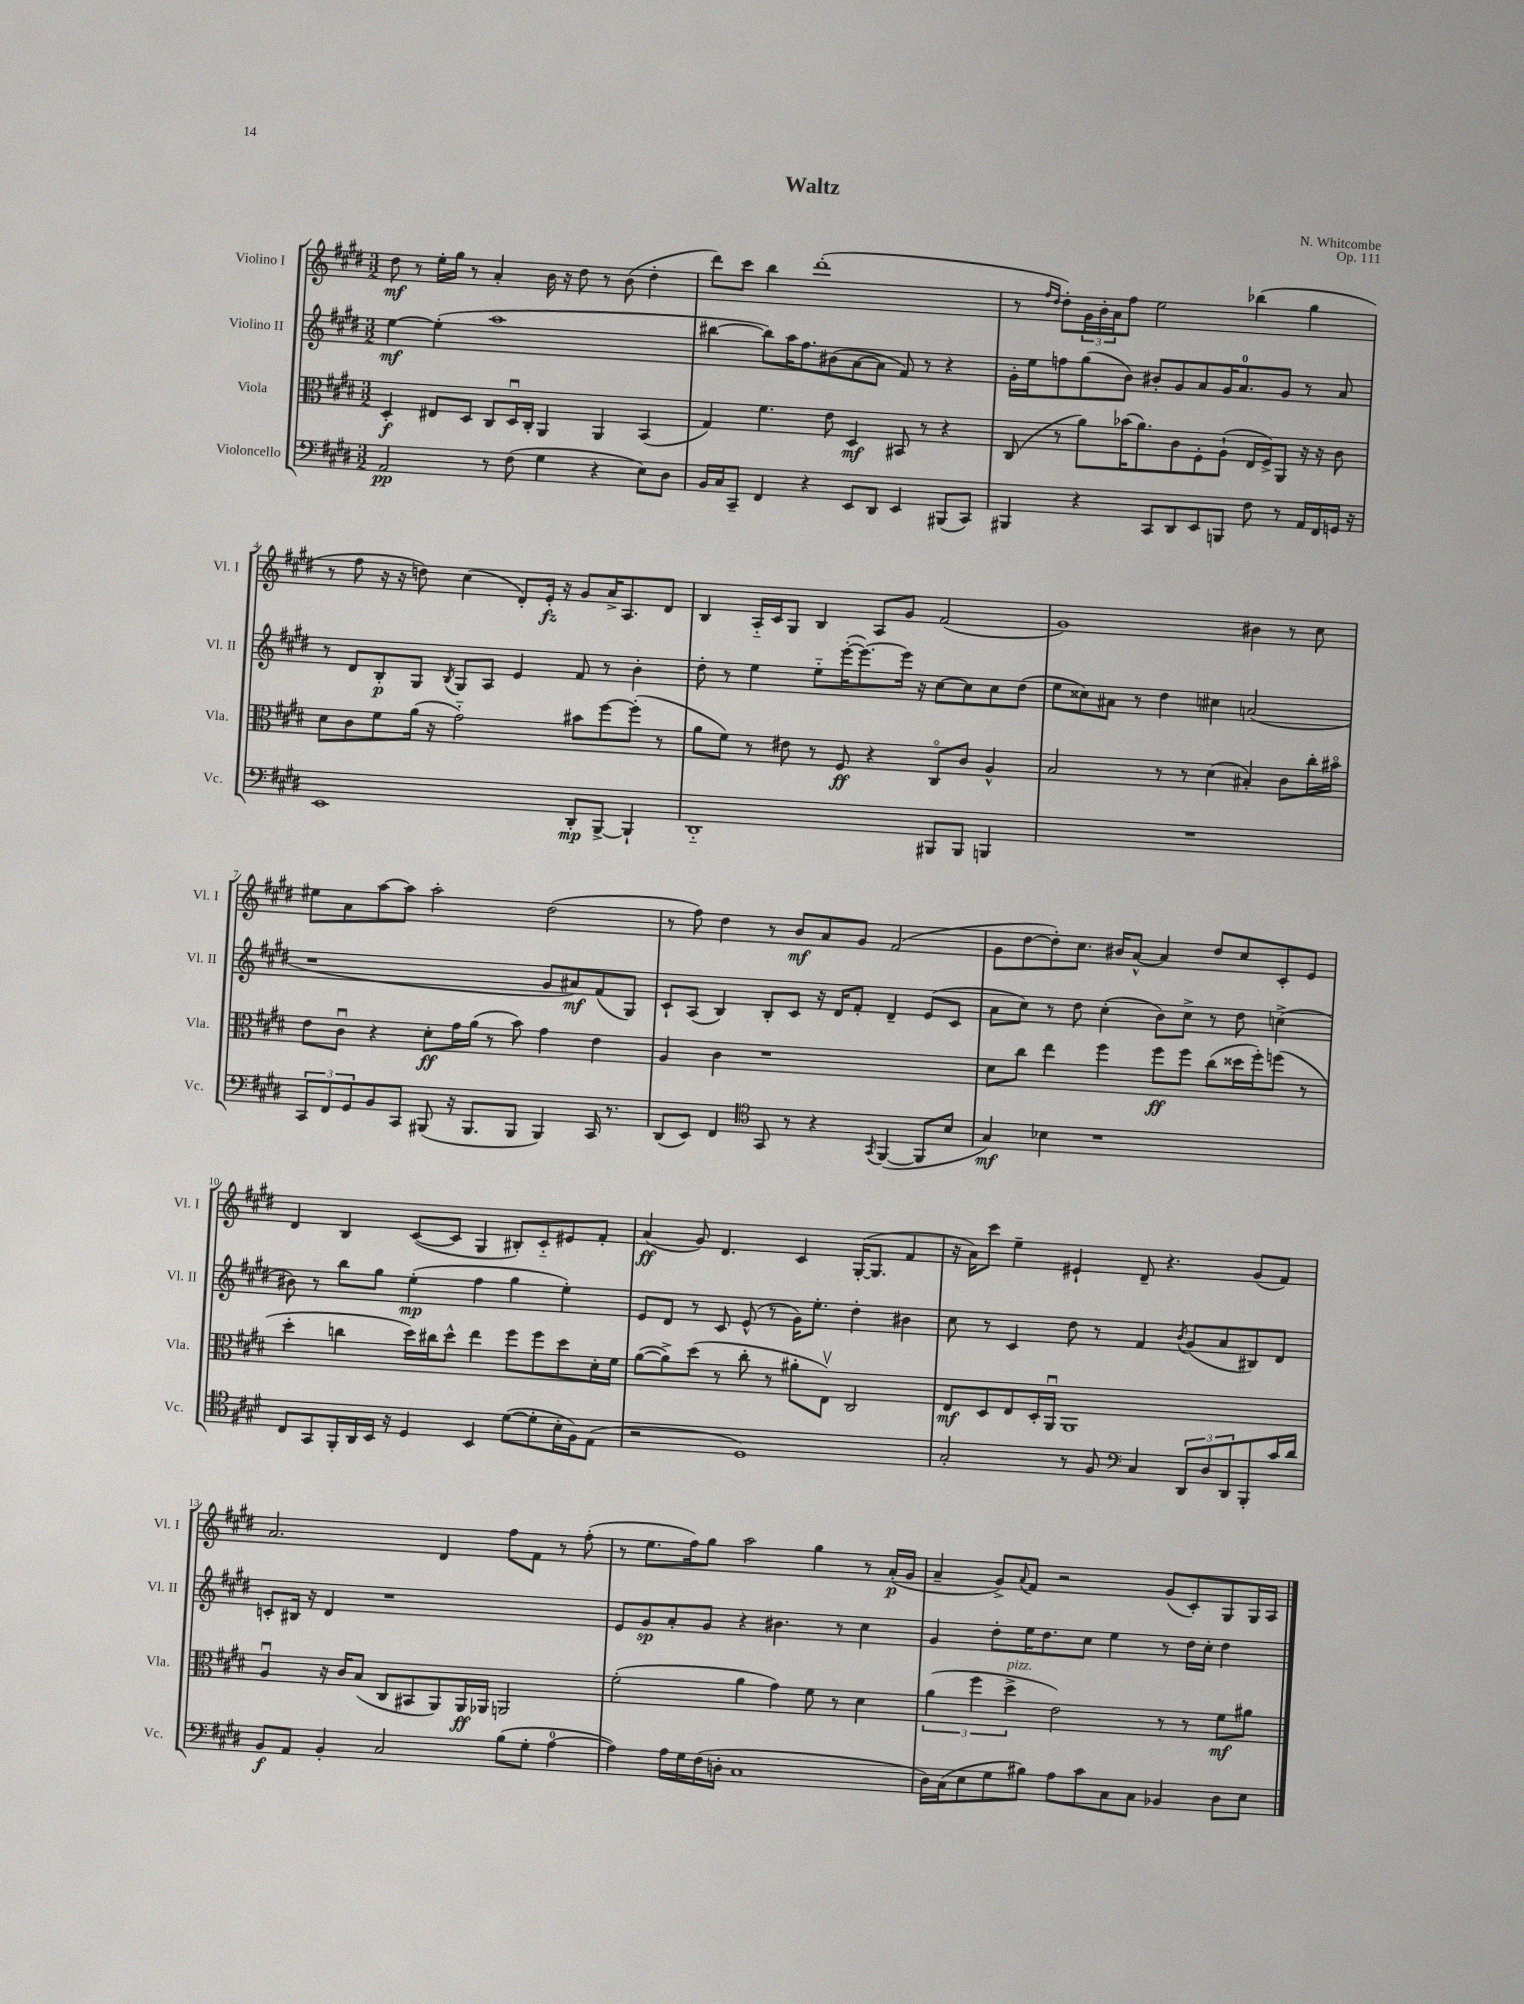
\header { title = "Waltz" composer = "N. Whitcombe" opus = "Op. 111" }
<<
\new StaffGroup <<
\new Staff = "s0" \with { instrumentName = "Violino I" shortInstrumentName = "Vl. I" } {
    \clef treble \key e \major \numericTimeSignature \time 3/2
    dis''8\mf r8 e''16-. gis''16 r8 a'4-. b'16 r16 dis''8 r8 b'8( dis''4-. |
    dis'''8) cis'''8 b''4 dis'''1-.( |
    r8 \grace { fis''16 dis''16 } dis''8-.) \tuplet 3/2 { gis'16 b'16-. a'16 } fis''8 e''2 bes''4( gis''4 |
    r8 fis''8 r16 r16 d''8) cis''4( dis'8-.) e'16-.\fz r16 gis'8 a'16-> a8. dis'8 |
    b4 a16-_ cis'16 gis8 b4 a8 gis'8 fis'2( |
    gis'1) bis'4 r8 cis''8 |
    eis''8 a'8 a''8~ a''8 a''2-. dis''2( |
    r8 fis''8) dis''4 r8 b'8\mf a'8 gis'8 fis'2( |
    gis'8 dis''8~ dis''8-.) cis''8. bis'16 a'8~-^ a'4 dis''8 cis''8 cis'8-. e'8 |
    dis'4 b4 cis'8~( cis'8 gis4 bis8-.) cis'8-_ eis'8 fis'8-. |
    a'4\ff( gis'8) dis'4. cis'4 gis16~-.( gis8. fis'4 |
    r16 a'16) cis'''8 e''4-- eis'4-! dis'8-- r4. gis'8( fis'8) |
    a'2. dis'4 fis''8 fis'8 r8 fis''8-.( |
    r8 e''8. fis''16) gis''8 a''2 gis''4 r8 a'16-.\p( gis'16 |
    a'4-- gis'8->) \appoggiatura { a'8 } fis'8 r2 gis'8( cis'8-.) gis8 gis16 a16 \bar "|." |
}
\new Staff = "s1" \with { instrumentName = "Violino II" shortInstrumentName = "Vl. II" } {
    \clef treble \key e \major \numericTimeSignature \time 3/2
    e''4~\mf e''4-.( a''1 |
    bis''4~ bis''8) a''16 fis''8. bis'8( a'8~ a'8 fis'8) r8 r4 |
    gis'16-. e''16 f''8 gis''8( b'8) bis'8-. gis'8 a'8 gis'16 a'8.-0 gis'8 r8 a'8 |
    r8 dis'8 b8-.\p gis8 \acciaccatura { b8 } gis8 a8 e'4 fis'8 r8 b'4-. |
    dis''8-. r8 e''4 e''8-_ e'''16~-.( e'''8.~) e'''16 r16 cis''8~ cis''8 cis''8 dis''8( |
    e''8 cisis''8) ais'8 r8 dis''4 cis''4 a'2( |
    r1 gis'8 ais'8\mf) fis'8( gis8) |
    cis'8-! a8( b4) b8-. cis'8 r16 dis'16 fis'8-. dis'4-- e'8( cis'8 |
    a'8 cis''8) r8 dis''8 cis''4-.( b'8) cis''8-> r8 dis''8 c''4->( |
    bis'8) r8 b''8 gis''8 e''4-.\mp( fis''4 gis''4 e''4-.) |
    e'8 dis'8 r8 cis'8 e'8-^( r8 gis'16) e''8.-. dis''4-. bis'4 |
    cis''8 r8 cis'4 dis''8 r8 fis'4 \acciaccatura { b'8 } gis'8( a'8 bis8) dis'8 |
    c'8-. bis16 r16 dis'4 r1 |
    e'8 gis'8\sp a'8-. gis'8 r4 bis'4. r8 cis''4 |
    gis'4 dis''8-. e''16 dis''8. cis''8 e''4 r8 dis''16 cis''16-. dis''4 \bar "|." |
}
\new Staff = "s2" \with { instrumentName = "Viola" shortInstrumentName = "Vla." } {
    \clef alto \key e \major \numericTimeSignature \time 3/2
    dis4-.\f eis8 dis8 cis8 dis16\downbow cis16-. a,4 a,4 b,4( |
    gis4) fis'4. e'8 dis4\mf bis,8 r8 r4 |
    cis8( r8 a'8) bes'16( a'8.) cis'8 fis8-. a8-!( e16 fis16->) a,8 r16 r16 cis'8 |
    dis'8 cis'8 fis'8 a'16( r16 gis'2-_) bis'8 fis''8~ fis''8-.( r8 |
    a'8 fis'8) r8 eis'8 r8 fis8\ff r4 cis8\flageolet cis'8 a4-^ |
    b2 r8 r8 dis'4( bis4-.) cis'8 cis''16-. bis'16\flageolet |
    e'8 cis'8\downbow r4 dis'8-.\ff gis'16 a'16( r8 b'8) gis'4 e'4 |
    a4 cis'4 r1 |
    dis'8 cis''8 e''4 fis''4 fis''8\ff fis''8 cis''8( disis''16 fis''16-.) f''8( r8 |
    dis''4-. c''4 dis''16) cis''16 dis''8-^ e''4 fis''8 fis''8 dis''8 dis'16-. fis'16 |
    a'8~( a'8->) dis''8( r8 cis''8-. r8 ais'8-. e8\upbow) cis2 |
    e8\mf dis8 e8 dis16-. a,16\downbow a,1 |
    a4\downbow r16 cis'16 b8( cis8 bis,8 a,8) a,16\ff aes,16 a,2 |
    fis'2-.( a'4 gis'4) fis'8 r8 dis'4 |
    \tuplet 3/2 { a'4( fis''4 dis''4->^\markup { \italic "pizz." } } e'2) r8 r8 fis'8\mf ais'8 \bar "|." |
}
\new Staff = "s3" \with { instrumentName = "Violoncello" shortInstrumentName = "Vc." } {
    \clef bass \key e \major \numericTimeSignature \time 3/2
    a,2\pp r8 fis8( gis4 r4 e8) dis8 |
    b,16 cis16 cis,8-- fis,4 r4 e,8 dis,8 e,4 bis,,8( cis,8) |
    bis,,4 r4 cis,8 dis,8 e,8 b,,8 fis8 r8 a,16 fis,16 g,16 r16 |
    e,1 dis,8-.\mp b,,8~-> b,,4-! |
    dis,1-_ bis,,8 bis,,8 b,,4 |
    R1. |
    \tuplet 3/2 { cis,8 fis,8 gis,8 } b,8 cis,8 bis,,8( r16 bis,,8. bis,,8 bis,,4) cis,16 r8. |
    dis,8( e,8) fis,4 \clef tenor gis,8 r8 r4 \acciaccatura { gis,8 } fis,4~( fis,8 b8 |
    gis4\mf) bes4 r1 |
    cis8 gis,8 fis,16-. a,16 b,16 r16 dis4 b,4 dis'8~( dis'8-. b16-. fis16) e8( |
    r2 dis1) |
    gis2-. r8 fis8 \clef bass cis4 \tuplet 3/2 { dis,8 dis8 dis,8 } b,,8-. cis'16 dis'16 |
    b,8\f a,8 b,4-. cis2 b8( gis8-. a4-0~ |
    a4) a16 gis16 fis16( d16-. cis1 |
    dis16) cis16( e8 gis8 bis8) a8 cis'8 cis8 cis8 bes,4 dis8 e8 \bar "|." |
}
>>
>>
